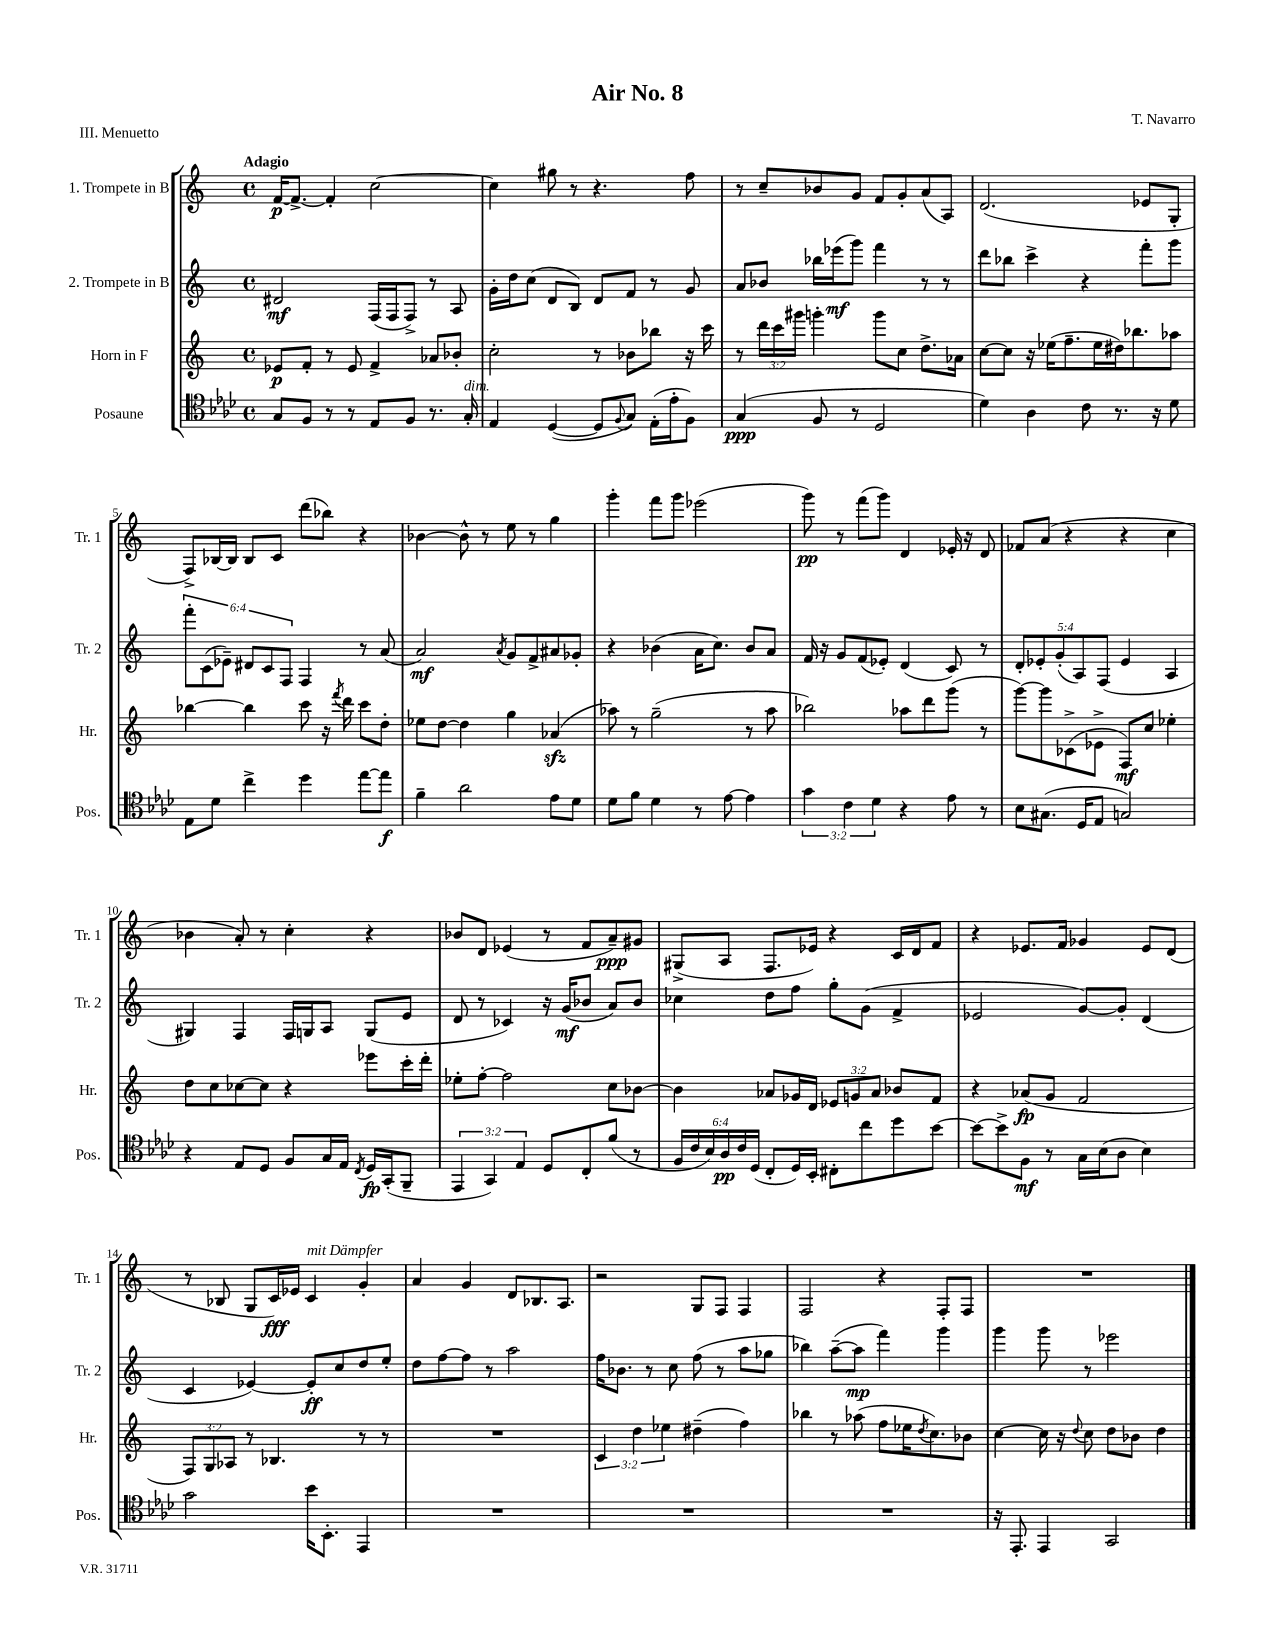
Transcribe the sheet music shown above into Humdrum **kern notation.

**kern	**kern	**kern	**kern
*staff4	*staff3	*staff2	*staff1
*clefC4	*clefG2	*clefG2	*clefG2
*k[b-e-a-d-]	*k[]	*k[]	*k[]
*M4/4	*M4/4	*M4/4	*M4/4
*met(c)	*met(c)	*met(c)	*met(c)
8G	8e-	2d#	[16f
.	.	.	8.f^_
8F	8f'	.	.
8r	8r	.	4f']
8r	8e-	.	.
8E-	4f^	(16F	[2cc
.	.	16F	.
8F	.	8F^)	.
8.r	8a-	8r	.
.	8b-'	8A	.
16G'	.	.	.
=	=	=	=
4E-	2cc'	16g'	4cc]
.	.	16dd	.
.	.	(8cc	.
([4D-	.	8d	8gg#
.	.	8B)	8r
8D-]	8r	8d	4.r
8qqF	.	.	.
8G)	8b-	8f	.
(16E-'	8bb-	8r	.
16e-'	.	.	.
8F)	16r	8g	8ff
.	16ccc	.	.
=	=	=	=
(4G	8r	8a	8r
.	24ddd	8b-	8cc~
.	24ccc	.	.
.	24ggg#	.	.
8F	4ggg'	16bb-	8b-
.	.	(16eee-	.
8r	.	8ggg)	8g
2D-	8ggg	4fff	8f
.	8cc	.	8g'
.	8.dd^	8r	(8a
.	.	8r	8A)
.	16a-	.	.
=	=	=	=
4d-)	[8cc	8ddd	(2.d
.	8cc]	8bb-	.
4A-	16r	4ccc^	.
.	(16ee-	.	.
.	8.ff~	.	.
8c	.	4r	.
.	16ee-	.	.
8.r	16dd#)	.	.
.	8.bb-	.	.
.	.	8fff'	8e-
16r	.	.	.
8d-	8aa-	8ggg	8G'
=	=	=	=
8E-	[4bb-	12fff'	8F^)
.	.	(12c	.
8d-	.	.	[16B-
.	.	12e-~)	.
.	.	.	16B-]
4cc^	4bb-]	12d#	8B-
.	.	12c	.
.	.	.	8c
.	.	12F	.
4dd-	8ccc	4F	(8ddd
.	16r	.	8bb-)
.	8qfff	.	.
.	16ddd	.	.
[8ee-	8ccc	8r	4r
8ee-]	8dd'	(8a	.
=	=	=	=
4f~	8ee-	2a)	[4b-
.	[8dd	.	.
2a-	4dd]	.	8b-^^]
.	.	.	8r
.	.	8qa	.
.	4gg	8g	8ee
.	.	8f^	8r
8e-	(4a-	8a#	4gg
8d-	.	8g-'	.
=	=	=	=
8d-	8aa-)	4r	4ggg'
8f	8r	.	.
4d-	(2gg~	(4b-	8fff
.	.	.	8ggg
8r	.	16a	(2eee-
.	.	8.cc)	.
[8e-	.	.	.
4e-]	8r	8b-	.
.	8aa-	8a	.
=	=	=	=
6g	2bb-)	16f	8ggg)
.	.	16r	.
.	.	8g	8r
6c	.	.	.
.	.	(8f	(8fff
6d-	.	.	.
.	.	8e-')	8ggg)
4r	8aa-	(4d	4d
.	8ddd	.	.
8e-	(8ggg	8c)	16e-'
.	.	.	16r
8r	8r	8r	8d
=	=	=	=
8B-	[8ggg)	10d'	8f-
.	.	10e-'	.
(8.G#	8ggg]	.	(8a
.	.	(10g'	.
.	(8c-^	.	4r
.	.	10A)	.
16D-	.	.	.
8E-	8e-^	.	.
.	.	(10F	.
2G)	8F)	4e-	4r
.	8cc	.	.
.	4ee-'	4A	4cc
=	=	=	=
4r	8dd	4G#)	4b-
.	8cc	.	.
8E-	[8cc-	4F	8a')
8D-	8cc-]	.	8r
8F	4r	16F	4cc'
.	.	16G	.
16G	.	8A	.
16E-	.	.	.
8qC	.	.	.
16D-	8eee-	(8G	4r
(16GG'	.	.	.
8FF~	16ccc'	8e	.
.	16ddd'	.	.
=	=	=	=
6EE-	8ee-'	8d	8b-
.	[8ff'	8r	8d
6GG)	.	.	.
.	2ff]	4c-)	(4e-
6E-	.	.	.
8D-	.	16r	8r
.	.	(16g	.
8C'	.	8b-	8f
(8f	8cc	8a)	8a~)
8r	[8b-	8b-	8g#
=	=	=	=
24F	4b-]	4cc-	(8G#^
24c	.	.	.
24B-)	.	.	.
24A-	.	.	8A
24c	.	.	.
(24D-	.	.	.
8C'	8a-	8dd	8.F
16D-)	16g-	8ff	.
16BB-'	16d	.	16e-)
8C#'	12e-	8gg'	4r
.	12g	.	.
8cc	.	(8g	.
.	12a-	.	.
8dd-	8b-	4f^	16c
.	.	.	16d
[8b-	8f	.	8f
=	=	=	=
8b-_	4r	2e-	4r
8b-^]	.	.	.
8F	(8a-	.	8.e-
8r	8g	.	.
.	.	.	16f
16G	2f	[8g)	4g-
(16B-	.	.	.
8A-	.	8g']	.
4B-)	.	(4d	8e-
.	.	.	(8d
=	=	=	=
2g	12F)	4c	8r
.	12G	.	.
.	.	.	8B-
.	12A-	.	.
.	8r	[4e-)	8G
.	4.B-	.	16c)
.	.	.	16e-
16b-	.	8e-']	4c
8.BB-'	.	.	.
.	.	8cc	.
4EE-	8r	8dd	4g'
.	8r	8ee'	.
=	=	=	=
1r	1r	8dd	4a
.	.	[8ff	.
.	.	8ff]	4g
.	.	8r	.
.	.	2aa	8d
.	.	.	8.B-
.	.	.	8.A
=	=	=	=
1r	6c	16ff	2r
.	.	8.b-	.
.	6dd	.	.
.	.	8r	.
.	6ee-	.	.
.	.	8cc	.
.	(4dd#~	(8ff	8G
.	.	8r	8F
.	4ff)	8aa	4F
.	.	8gg-	.
=	=	=	=
1r	4bb-	4bb-)	2F
.	8r	([8aa~	.
.	(8aa-	8aa]	.
.	8ff	4fff)	4r
.	16ee-	.	.
.	8qdd	.	.
.	8.cc)	.	.
.	.	4ggg	8F'
.	8b-	.	8F
=	=	=	=
16r	[4cc	4ggg	1r
8.EE-'	.	.	.
4EE-	16cc]	8ggg	.
.	16r	.	.
.	8qqdd	.	.
.	8cc	8r	.
2GG	8dd	2eee-	.
.	8b-	.	.
.	4dd	.	.
==	==	==	==
*-	*-	*-	*-
